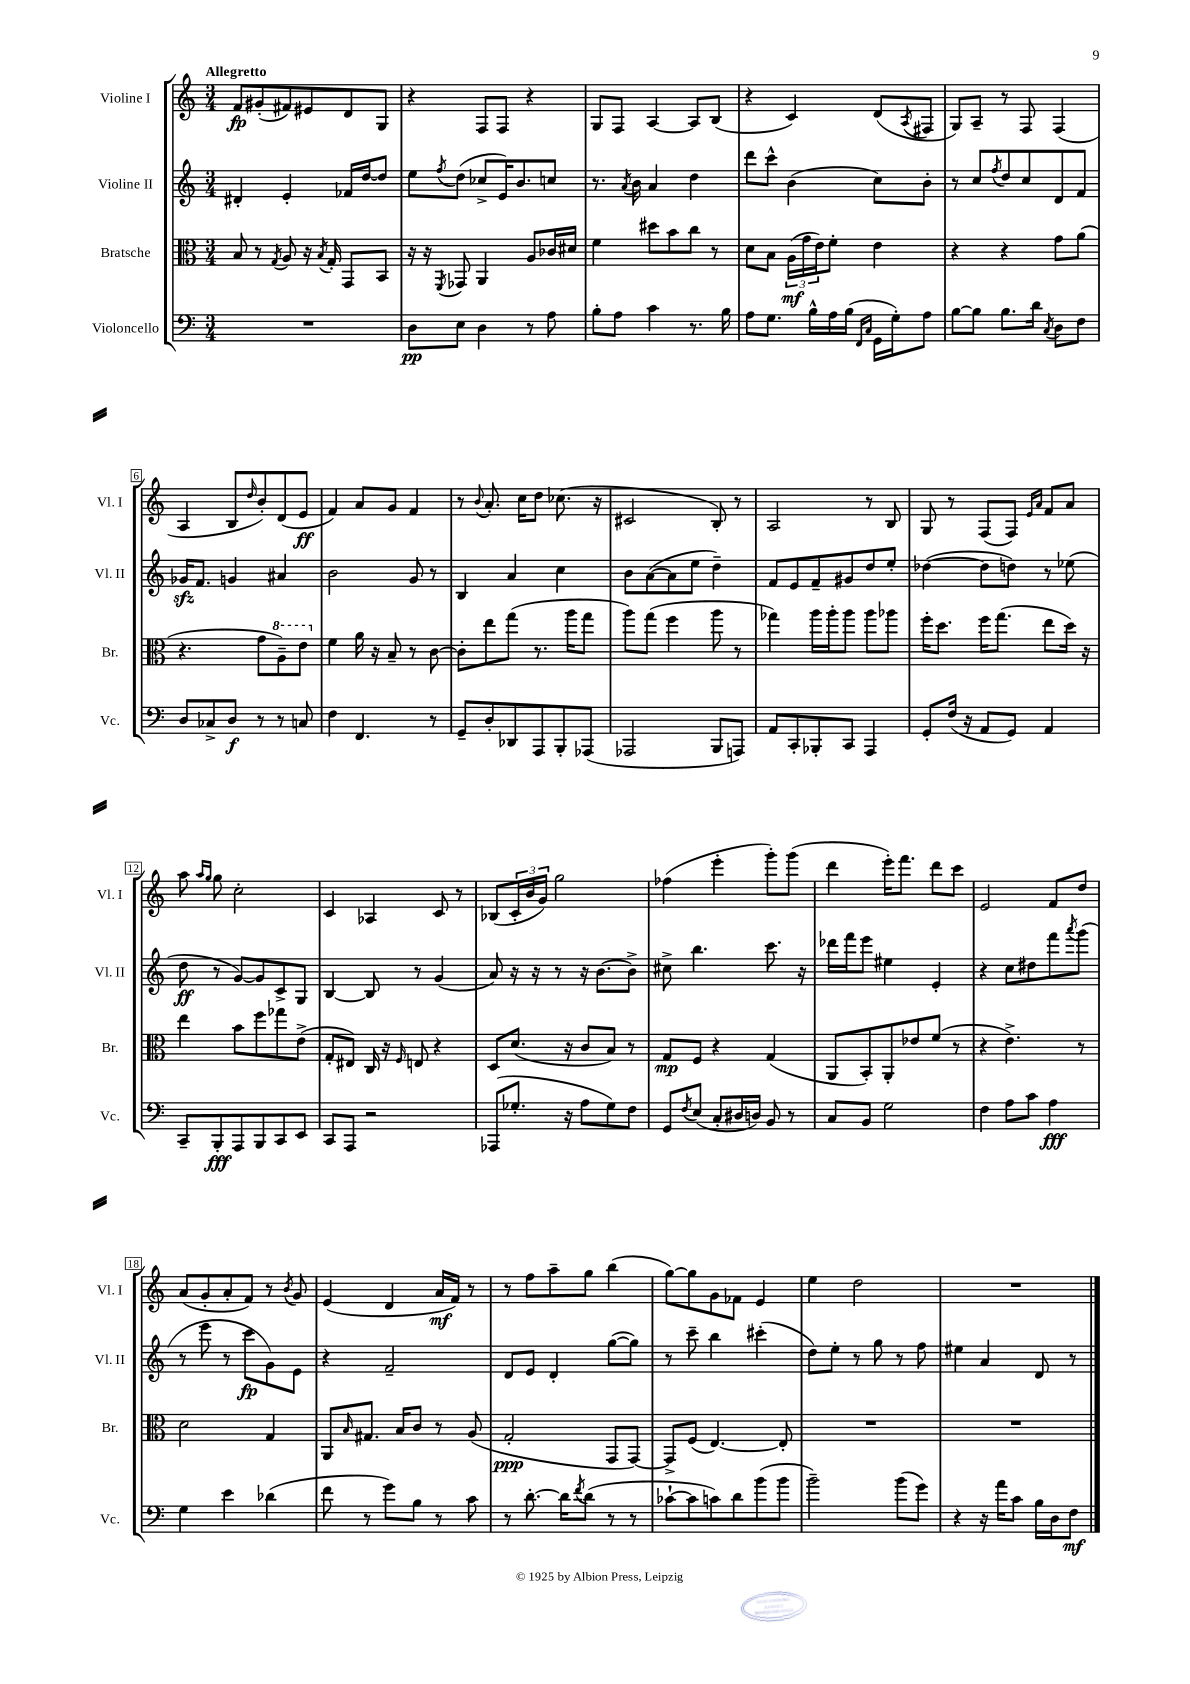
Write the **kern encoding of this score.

**kern	**kern	**kern	**kern
*staff4	*staff3	*staff2	*staff1
*clefF4	*clefC3	*clefG2	*clefG2
*k[]	*k[]	*k[]	*k[]
*M3/4	*M3/4	*M3/4	*M3/4
2.r	8B	4d#'	8f
.	8r	.	(8g#'
.	8qG	.	.
.	8A	4e'	8f#)
.	16r	.	8e#
.	8qB	.	.
.	16G'	.	.
.	8GG	16f-	8d
.	.	[16dd	.
.	8BB	8dd]	8G
=	=	=	=
8D	16r	8ee	4r
.	16r	.	.
.	8qFF	8qff	.
8E	8GG-	(8dd	.
4D	4AA	8cc-^	8F
.	.	16e)	8F
.	.	8.b	.
8r	8A	.	4r
8A	16c-	8cc	.
.	16d#	.	.
=	=	=	=
8B'	4f	8.r	8G
8A	.	.	8F
.	.	8qa	.
.	.	16b	.
4c	8dd#	4a	[4A
.	8b	.	.
8.r	8cc	4dd	8A]
.	8r	.	(8B
16B	.	.	.
=	=	=	=
8A	8d	8ddd	4r
8.G	8B	8ccc^^	.
.	(24A	(4b	4c)
.	24g	.	.
16B^^	.	.	.
.	24e)	.	.
16A	8f'	.	.
(16B	.	.	.
16qqFF	.	.	.
16qqC	.	.	.
16GG	4e	8cc)	(8d
16G')	.	.	.
.	.	.	8qA
8A	.	8b'	8F#
=	=	=	=
[8B	4r	8r	8G)
8B]	.	8cc	8A~
.	.	8qff	.
8.B	4r	8dd	8r
.	.	8cc	8F
16d	.	.	.
8qC	.	.	.
8D	8g	8d	(4F
8F	(8a	8f	.
=	=	=	=
8D	4.r	16g-	4A
.	.	8.f	.
8C-^	.	.	.
8D	.	4g	8B
.	.	.	16qqdd
8r	8g	.	8b')
8r	8a~)	4a#	(8d
8C	8ee	.	8e
=	=	=	=
4F	4f	2b	4f)
4.FF	16a	.	8a
.	16r	.	.
.	8B~	.	8g
.	8r	8g	4f
8r	[8c	8r	.
=	=	=	=
8GG~	8c']	4B	8r
.	.	.	8qqb
8D'	8ee	.	8.a'
8DD-	(8gg	4a	.
.	.	.	16cc
8AAA	8.r	.	8dd
8BBB'	.	4cc	(8.cc-
.	16aa	.	.
(8AAA-	8gg	.	.
.	.	.	16r
=	=	=	=
2AAA-	8aa)	8b	2c#
.	(8gg	([8a	.
.	4ff	8a]	.
.	.	8ee	.
8BBB	8aa	4dd~)	8B')
8AAA)	8r	.	8r
=	=	=	=
8AA	4gg-)	8f	2A
8CC'	.	8e	.
8BBB-'	16aa	8f~	.
.	16aa'	.	.
8CC	8aa	8g#	.
4AAA	8aa	8dd	8r
.	8aa-	8ee'	8B
=	=	=	=
8GG'	16ff'	([4dd-	8G
.	8.dd	.	.
(16F	.	.	8r
16r	.	.	.
8AA	16ff	8dd-]	(8F
.	(8.gg	.	.
8GG)	.	8dd)	8F)
.	.	.	16qqe
.	.	.	16qqa
4AA	8ee	8r	8f
.	16dd)	(8ee-	8a
.	16r	.	.
=	=	=	=
8CC~	4ee	8dd	8aa
.	.	.	16qqaa
.	.	.	16qqgg
8BBB'	.	8r	8gg
8AAA	8b	[8g)	2cc'
8BBB	8ff	8g]	.
8CC	8gg-	8c^	.
8EE	(8e^	8G	.
=	=	=	=
8CC	8G'	[4B	4c
8AAA	8E#)	.	.
2r	16C	8B]	4A-
.	16r	.	.
.	16qqF	.	.
.	8E	8r	.
.	4r	(4g	8c
.	.	.	8r
=	=	=	=
(8AAA-	8D	8a)	(8B-
8.G-'	(8.d	16r	24c'
.	.	.	24b
.	.	16r	.
.	.	.	24g)
.	.	8r	2gg
16r	16r	.	.
8A	8c	16r	.
.	.	[8.b	.
8G-)	8B)	.	.
8F	8r	8b^]	.
=	=	=	=
8GG	8G	8cc#^	(4ff-
8qF	.	.	.
(8E	8F	4.bb	.
8C'	4r	.	4eee'
16D#	.	.	.
16D)	.	.	.
8BB	(4G	8.ccc	8ggg')
8r	.	.	(8ggg
.	.	16r	.
=	=	=	=
8C	8AA	16ddd-	4ddd
.	.	16fff	.
8BB	8BB')	8eee	.
2G	8AA'	4ee#	16eee')
.	.	.	8.fff
.	8e-	.	.
.	(8f	4e'	8ddd
.	8r	.	8ccc
=	=	=	=
4F	4r	4r	2e
8A	4.e^)	8cc	.
8c	.	8dd#	.
4A	.	8fff	8f
.	.	8qaaa	.
.	8r	(8ggg	8dd
=	=	=	=
4G	2d	8r	(8a
.	.	8eee	8g'
4e	.	8r	8a'
.	.	8ccc	8f)
(4d-	4G	8g)	8r
.	.	.	8qb
.	.	8e	8g
=	=	=	=
8f	8AA	4r	(4e
.	16qqB	.	.
8r	8.G#	.	.
8g)	.	2f~	4d
.	16B	.	.
8B	8c	.	.
8r	8r	.	16a
.	.	.	16f)
8c	(8A	.	8r
=	=	=	=
8r	2G'	8d	8r
[8.d'	.	8e	8ff
.	.	4d'	8aa~
16d]	.	.	.
8qf	.	.	.
(8d	.	.	8gg
8r	8GG	([8gg	(4bb
8r	[8GG)	8gg])	.
=	=	=	=
[8c-`	8GG^]	8r	[8gg)
8c-]	(8F	8ccc~	8gg]
8c)	[4.E)	4bb	8g
8d	.	.	8f-
(8b	.	(4ccc#'	4e
8b	8E']	.	.
=	=	=	=
2b~)	2.r	8dd)	4ee
.	.	8ee'	.
.	.	8r	2dd
.	.	8gg	.
(8b	.	8r	.
8g)	.	8ff	.
=	=	=	=
4r	2.r	4ee#	2.r
16r	.	4a	.
16a	.	.	.
8c	.	.	.
16B	.	8d	.
16D	.	.	.
8F	.	8r	.
==	==	==	==
*-	*-	*-	*-
